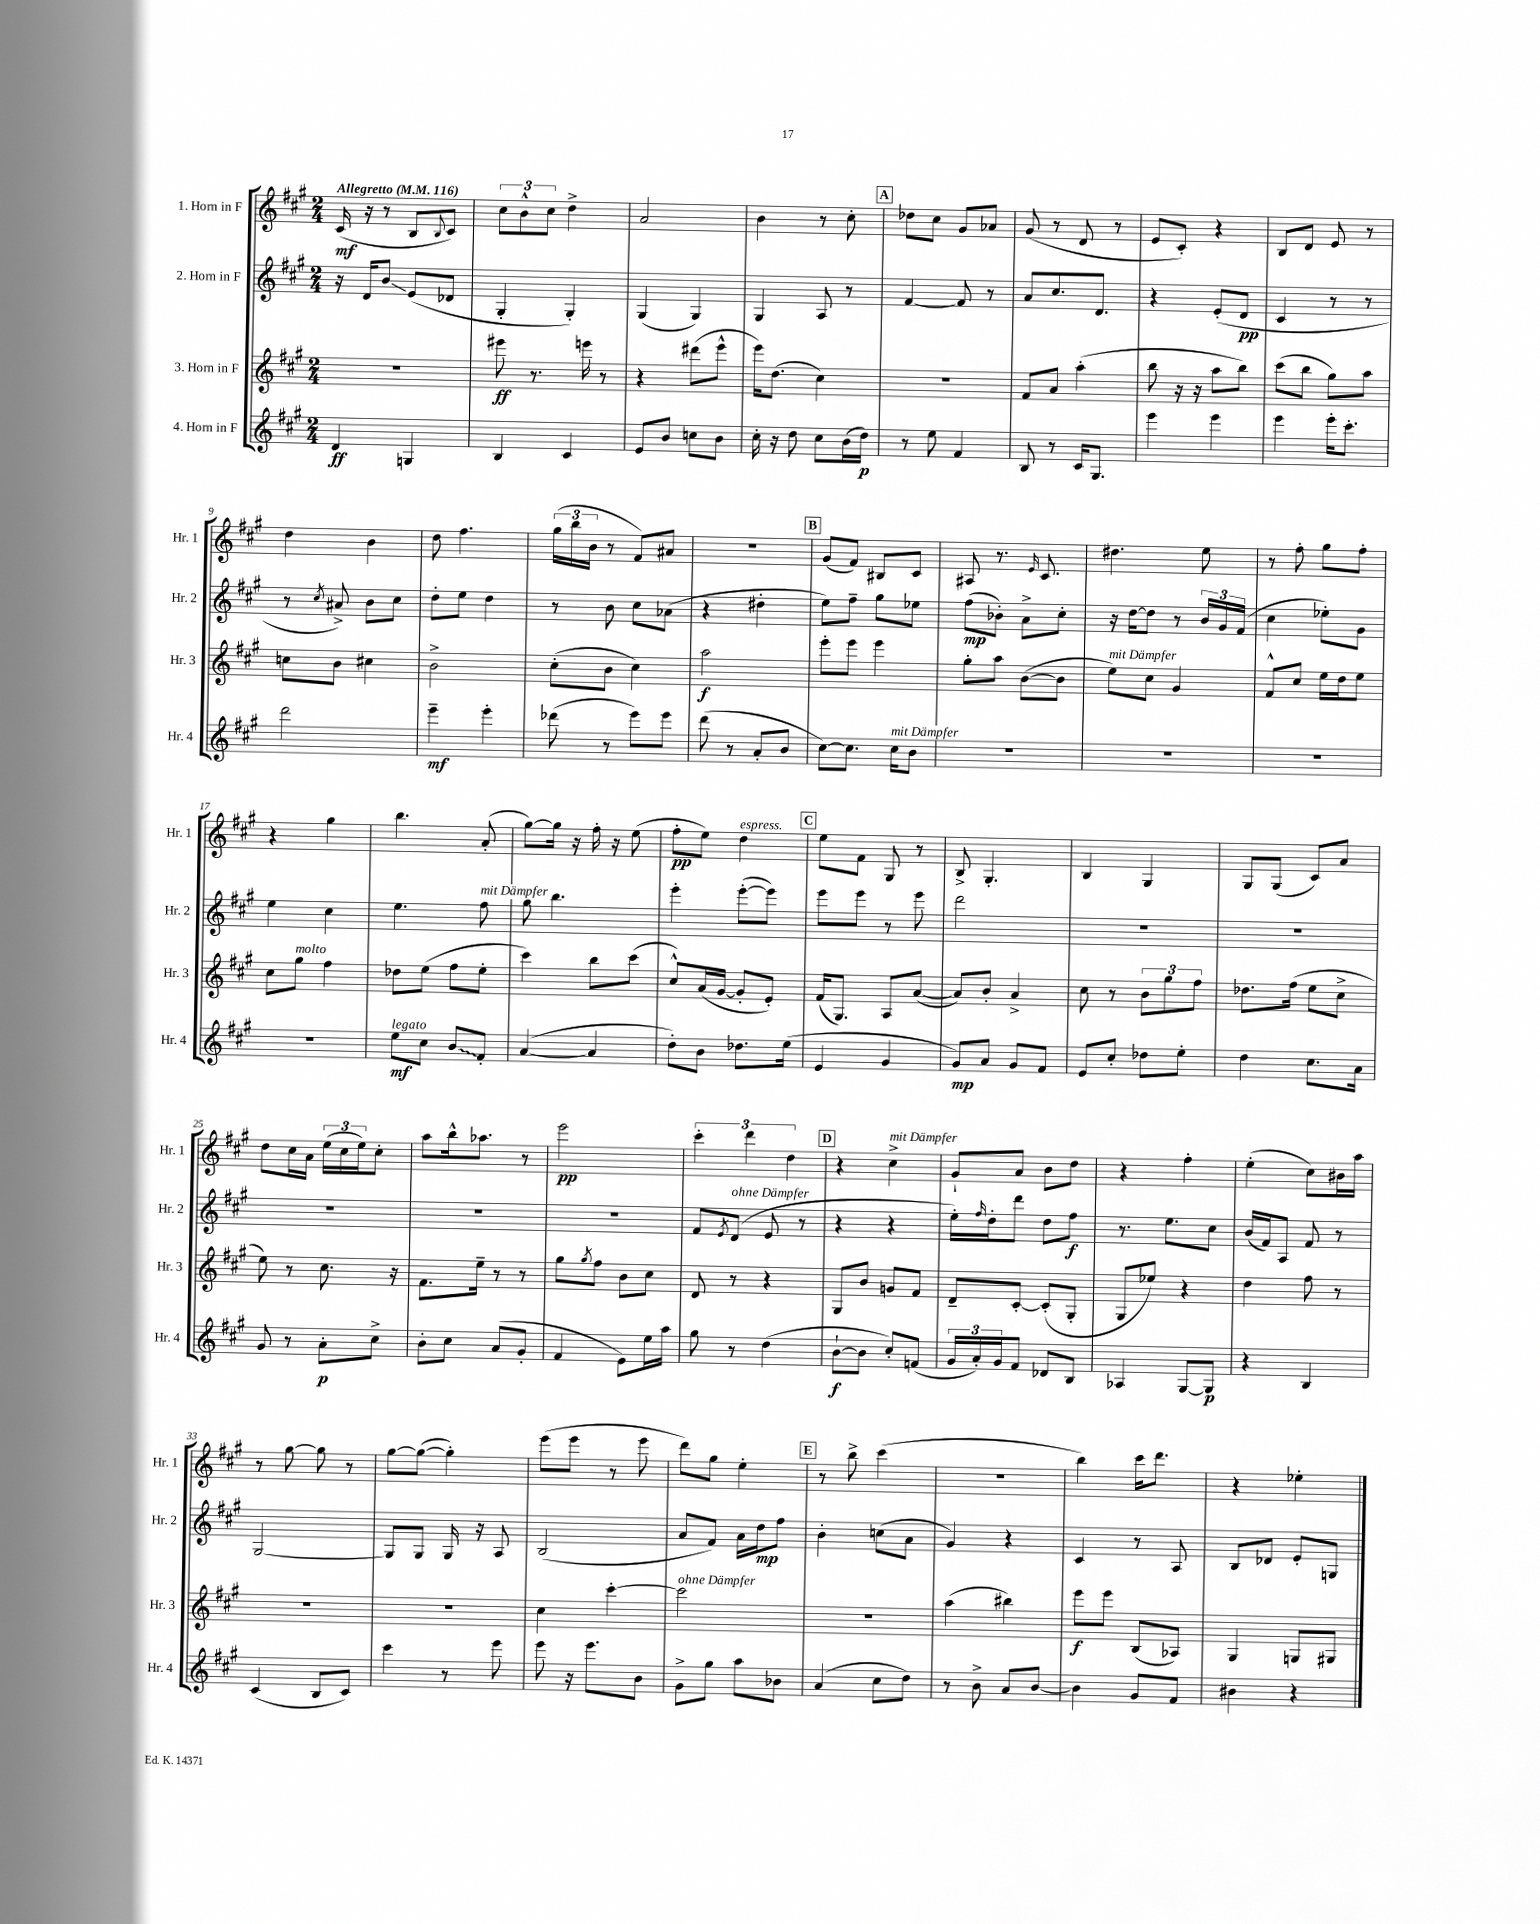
<<
\new StaffGroup <<
\new Staff = "s0" \with { instrumentName = "1. Horn in F" shortInstrumentName = "Hr. 1" } {
    \clef treble \key a \major \numericTimeSignature \time 2/4 \tempo "Allegretto" 4 = 116
    cis'16\mf( r16 r8 b8 \appoggiatura { b8 } cis'8) |
    \tuplet 3/2 { cis''8 b'8-^ cis''8 } d''4-> |
    a'2 |
    b'4 r8 cis''8-. |
    \mark \markup { \box "A" } des''8 cis''8 gis'8 aes'8 |
    gis'8( r8 d'8 r8 |
    e'8 cis'8-.) r4 |
    b8 d'8 e'8 r8 |
    d''4 b'4 |
    d''8 fis''4. |
    \tuplet 3/2 { gis''16( b''16 b'16 } r8 fis'8) ais'8 |
    r2 |
    \mark \markup { \box "B" } gis'8( fis'8) bis8 cis'8 |
    ais8 r8. \grace { e'16 } cis'8. |
    dis''4. e''8 |
    r8 fis''8-. gis''8 fis''8-. |
    r4 gis''4 |
    b''4. a'8-.( |
    gis''8~) gis''16 r16 fis''16-. r16 e''8( |
    fis''8-.\pp e''8) d''4^\markup { \italic "espress." } |
    \mark \markup { \box "C" } e''8 fis'8 gis8 r8 |
    b8-> gis4.-. |
    b4 gis4 |
    gis8 gis8( cis'8) a'8 |
    d''8 cis''16 a'16 \tuplet 3/2 { e''16( cis''16 e''16) } cis''8-. |
    a''8 b''16-^ aes''8. r8 |
    e'''2\pp |
    \tuplet 3/2 { cis'''4-. d'''4 d''4 } |
    \mark \markup { \box "D" } r4 cis''4->^\markup { \italic "mit Dämpfer" } |
    gis'8-! a'8 b'8 d''8 |
    r4 fis''4-. |
    e''4-.( cis''8) bis'16 a''16 |
    r8 gis''8~ gis''8 r8 |
    gis''8~ gis''8~( gis''4-.) |
    e'''8( e'''8 r8 e'''8 |
    d'''8) gis''8 e''4-. |
    \mark \markup { \box "E" } r8 b''8-> cis'''4( |
    r2 |
    b''4) cis'''16 d'''8. |
    r4 ees''4-. \bar "|." |
}
\new Staff = "s1" \with { instrumentName = "2. Horn in F" shortInstrumentName = "Hr. 2" } {
    \clef treble \key a \major \numericTimeSignature \time 2/4
    r16 d'16 b'8\glissando e'8( des'8 |
    gis4-. gis4-.) |
    gis4( gis4) |
    gis4 a8 r8 |
    \mark \markup { \box "A" } fis'4~ fis'8 r8 |
    a'8 cis''8. d'8. |
    r4 e'8-.( d'8\pp |
    cis'4 r8 r8 |
    r8 \acciaccatura { cis''8 } ais'8->) b'8 cis''8 |
    d''8-. e''8 d''4 |
    r8 b'8 cis''8 aes'8( |
    r4 dis''4-. |
    \mark \markup { \box "B" } e''8) fis''8-- gis''8 ees''8 |
    fis''8\mp( bes'8-.) a'8-> cis''8-. |
    r16 d''16~ d''8 r8 \tuplet 3/2 { b'16 gis'16 fis'16( } |
    cis''4 ees''8-.) gis'8 |
    e''4 cis''4 |
    e''4. fis''8^\markup { \italic "mit Dämpfer" } |
    gis''8 b''4. |
    e'''4-. e'''8~-.( e'''8) |
    \mark \markup { \box "C" } e'''8 e'''8 r8 e'''8 |
    d'''2 |
    R2 |
    R2 |
    R2 |
    R2 |
    R2 |
    fis'8 \acciaccatura { e'8 } d'8^\markup { \italic "ohne Dämpfer" }( e'8 r8 |
    \mark \markup { \box "D" } r4 r4 |
    e''16-.) \grace { fis''16 } d''16-. d'''8 d''8 fis''8\f |
    r8. e''8. cis''8 |
    b'16( fis'16) a8 fis'8 r8 |
    gis2~ |
    gis8 gis8 gis16 r16 a8 |
    b2( |
    a'8 fis'8) a'16 d''16\mp fis''8 |
    \mark \markup { \box "E" } b'4-. c''8( a'8 |
    gis'4) r4 |
    cis'4 r8 a8 |
    b8 des'8 e'8-. g8 \bar "|." |
}
\new Staff = "s2" \with { instrumentName = "3. Horn in F" shortInstrumentName = "Hr. 3" } {
    \clef treble \key a \major \numericTimeSignature \time 2/4
    R2 |
    eis'''8\ff r8. e'''16 r8 |
    r4 dis'''8( e'''8-^ |
    e'''16) d''8.( cis''4) |
    \mark \markup { \box "A" } r2 |
    fis'8 a'8 a''4-.( |
    b''8 r16 r16 a''8 b''8) |
    cis'''8( b''8 gis''8) a''8 |
    c''8 b'8 cis''4 |
    b'2-> |
    cis''8-.( b'8 cis''4) |
    a''2\f |
    \mark \markup { \box "B" } e'''8-. e'''8 e'''4 |
    gis''8-. a''8 b'8~( b'8 |
    e''8^\markup { \italic "mit Dämpfer" }) cis''8 gis'4 |
    fis'8-^ cis''8 e''16 d''16 e''8 |
    cis''8 gis''8^\markup { \italic "molto" } fis''4 |
    des''8 e''8( fis''8 e''8-. |
    cis'''4) b''8 cis'''8( |
    cis''8-^) a'16( gis'16~ gis'8-. e'8-.) |
    \mark \markup { \box "C" } fis'16( gis8.) a8 a'8~( |
    a'8) b'8-. a'4-> |
    cis''8 r8 \tuplet 3/2 { b'8 gis''8 fis''8 } |
    des''8. fis''16( e''8 cis''8-> |
    e''8) r8 cis''8. r16 |
    fis'8. e''16-- r8 r8 |
    gis''8 \acciaccatura { gis''8 } fis''8 b'8 cis''8 |
    d'8 r8 r4 |
    \mark \markup { \box "D" } gis8 b'8 g'8 fis'8 |
    d'8-- cis'8~-. cis'8-.( gis8-. |
    gis8 ees''8) r4 |
    d''4 fis''8 r8 |
    R2 |
    R2 |
    cis''4 cis'''4~-. |
    cis'''2^\markup { \italic "ohne Dämpfer" } |
    \mark \markup { \box "E" } R2 |
    a''4( bis''4) |
    e'''8\f e'''8 b8( aes8) |
    gis4 g8 gis8 \bar "|." |
}
\new Staff = "s3" \with { instrumentName = "4. Horn in F" shortInstrumentName = "Hr. 4" } {
    \clef treble \key a \major \numericTimeSignature \time 2/4
    d'4\ff g4 |
    b4 cis'4 |
    e'8 b'8 c''8 b'8 |
    cis''16-. r16 d''8 cis''8 b'16( d''16\p) |
    \mark \markup { \box "A" } r8 e''8 fis'4 |
    b8 r8 cis'16 gis8. |
    e'''4 e'''4 |
    e'''4 e'''16-. cis'''8.-. |
    d'''2 |
    e'''4--\mf e'''4-. |
    des'''8( r8 e'''8) e'''8 |
    d'''8( r8 a'8-. b'8 |
    \mark \markup { \box "B" } cis''8~) cis''8. cis''16^\markup { \italic "mit Dämpfer" } b'8 |
    R2 |
    R2 |
    R2 |
    R2 |
    e''8\mf^\markup { \italic "legato" } cis''8 \once \override Glissando.style = #'zigzag b'8\glissando fis'8-. |
    a'4~( a'4 |
    d''8-.) b'8 des''8. e''16( |
    \mark \markup { \box "C" } e'4 gis'4 |
    gis'8\mp) a'8 gis'8 fis'8 |
    e'8 cis''8-. des''8 e''8-. |
    d''4 cis''8. a'16 |
    gis'8 r8 a'8-.\p cis''8-> |
    b'8-. cis''8 a'8( gis'8-. |
    fis'4 e'8) e''16 a''16 |
    gis''8 r8 d''4( |
    \mark \markup { \box "D" } b'8~-!\f b'8 cis''8-.) f'8( |
    \tuplet 3/2 { gis'16 a'16-.) gis'16 } fis'8 des'8 b8 |
    aes4 gis8~ gis8\p |
    r4 b4 |
    cis'4( b8 cis'8) |
    cis'''4 r8 e'''8 |
    e'''8 r16 e'''8. b'8 |
    gis'8-> gis''8 a''8 bes'8 |
    \mark \markup { \box "E" } a'4( cis''8 d''8) |
    r8 b'8-> a'8 b'8~ |
    b'4 gis'8 fis'8 |
    bis'4 r4 \bar "|." |
}
>>
>>
